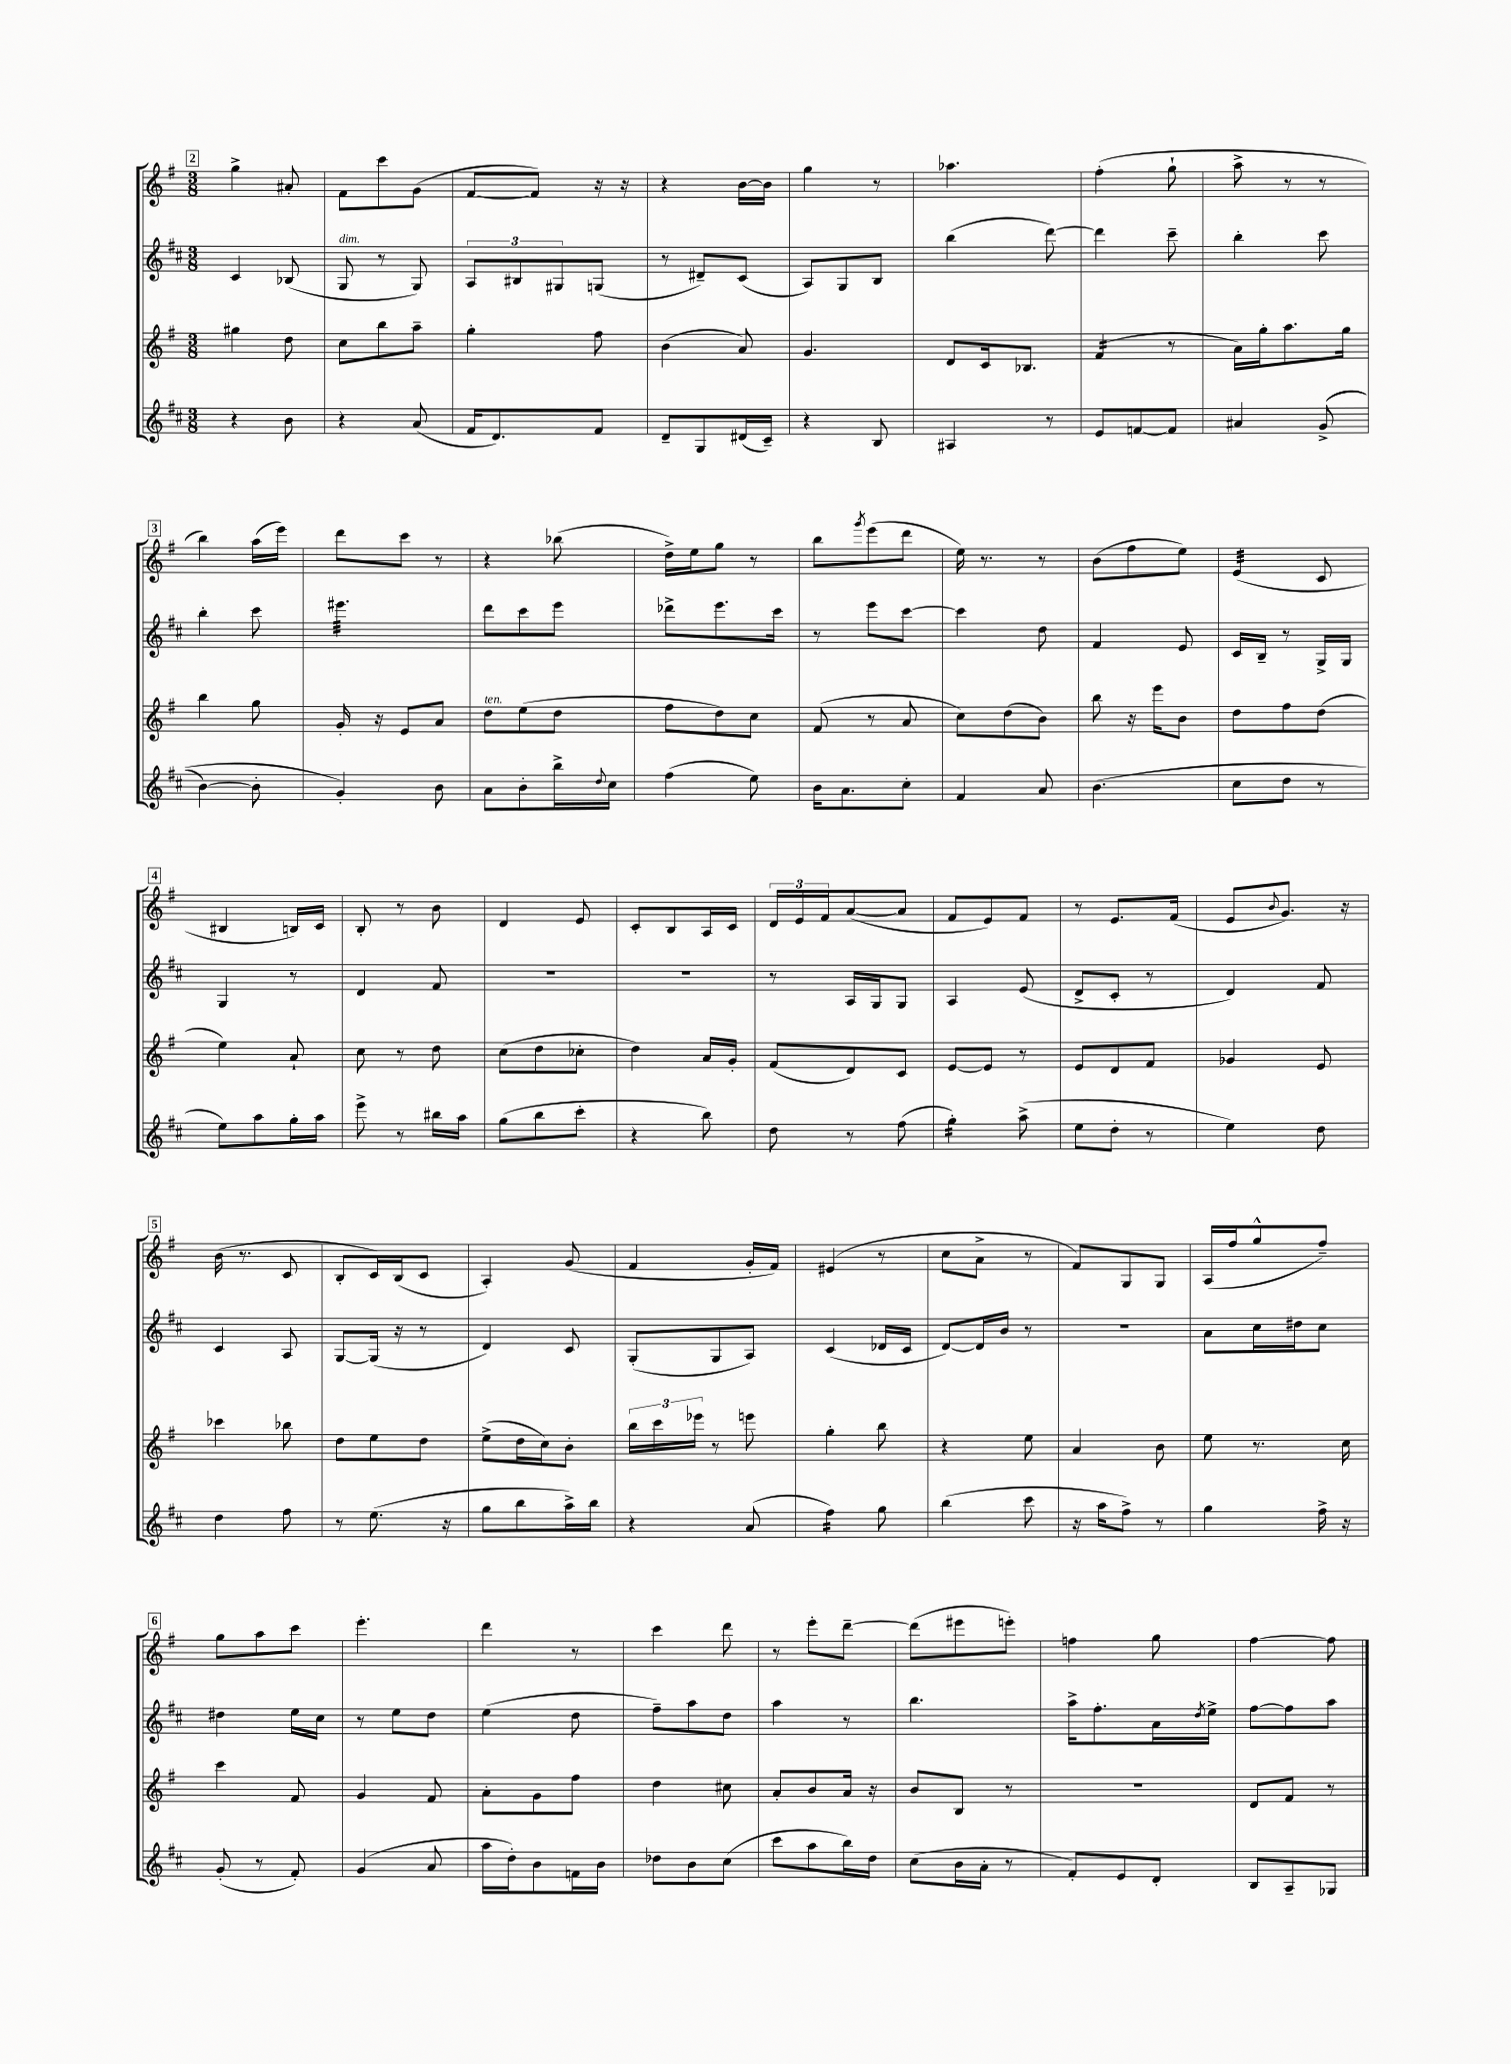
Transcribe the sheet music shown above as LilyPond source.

<<
\new StaffGroup <<
\new Staff = "s0" {
    \clef treble \key g \major \numericTimeSignature \time 3/8
    \mark \markup { \box "2" } g''4-> ais'8-. |
    fis'8 c'''8 g'8( |
    fis'8~ fis'8) r16 r16 |
    r4 b'16~ b'16 |
    g''4 r8 |
    aes''4. |
    fis''4-.( g''8-! |
    a''8-> r8 r8 |
    \mark \markup { \box "3" } b''4) a''16( e'''16) |
    d'''8 c'''8 r8 |
    r4 bes''8( |
    d''16->) e''16 g''8 r8 |
    b''8 \acciaccatura { g'''8 } e'''8( d'''8 |
    e''16) r8. r8 |
    b'8( fis''8 e''8) |
    e'4:32( c'8 |
    \mark \markup { \box "4" } bis4 b16) c'16 |
    b8-. r8 b'8 |
    d'4 e'8 |
    c'8-. b8 a16 c'16 |
    \tuplet 3/2 { d'16 e'16 fis'16 } a'8~( a'8 |
    fis'8 e'8) fis'8 |
    r8 e'8. fis'16( |
    e'8 \appoggiatura { b'8 } g'8.) r16 |
    \mark \markup { \box "5" } b'16( r8. c'8 |
    b8-. c'16) b16( c'8 |
    a4-.) g'8( |
    fis'4 g'16-. fis'16) |
    eis'4( r8 |
    c''8 a'8-> r8 |
    fis'8) g8 g8 |
    a16( fis''16 g''8-^ fis''8--) |
    \mark \markup { \box "6" } g''8 a''8 c'''8 |
    e'''4.-. |
    d'''4 r8 |
    c'''4 d'''8 |
    r8 e'''8-. d'''8~-- |
    d'''8( eis'''8 e'''8-.) |
    f''4 g''8 |
    fis''4~ fis''8 \bar "|." |
}
\new Staff = "s1" {
    \clef treble \key d \major \numericTimeSignature \time 3/8
    \mark \markup { \box "2" } cis'4 bes8( |
    g8^\markup { \italic "dim." } r8 g8) |
    \tuplet 3/2 { a8 bis8 gis8 } g8( |
    r8 dis'8--) cis'8( |
    a8) g8 b8 |
    b''4( d'''8~) |
    d'''4 cis'''8-- |
    b''4-. cis'''8 |
    \mark \markup { \box "3" } b''4-. cis'''8 |
    eis'''4.:32 |
    d'''8 cis'''8 e'''8 |
    des'''8-> e'''8. cis'''16 |
    r8 e'''8 cis'''8~ |
    cis'''4 d''8 |
    fis'4 e'8 |
    cis'16 b16-- r8 g16-> g16 |
    \mark \markup { \box "4" } g4 r8 |
    d'4 fis'8 |
    R4. |
    R4. |
    r8 a16 g16 g8 |
    a4 e'8( |
    d'8-> cis'8-. r8 |
    d'4) fis'8 |
    \mark \markup { \box "5" } cis'4 a8 |
    g8~ g16( r16 r8 |
    d'4) cis'8 |
    g8-.( g8 a8) |
    cis'4( des'16 cis'16 |
    d'8~) d'16 b'16 r8 |
    R4. |
    a'8 cis''16 dis''16 cis''8 |
    \mark \markup { \box "6" } dis''4 e''16 cis''16 |
    r8 e''8 d''8 |
    e''4( d''8 |
    fis''8--) a''8 d''8 |
    a''4 r8 |
    b''4. |
    a''16-> fis''8.-. a'16 \acciaccatura { d''8 } e''16-> |
    fis''8~ fis''8 a''8 \bar "|." |
}
\new Staff = "s2" {
    \clef treble \key g \major \numericTimeSignature \time 3/8
    \mark \markup { \box "2" } gis''4 d''8 |
    c''8 b''8 a''8-- |
    g''4-. fis''8 |
    b'4( a'8) |
    g'4. |
    d'8 c'16 bes8. |
    fis'4:16( r8 |
    a'16) g''16-. a''8. g''16 |
    \mark \markup { \box "3" } b''4 g''8 |
    g'16-. r16 e'8 a'8 |
    d''8^\markup { \italic "ten." } e''8( d''8 |
    fis''8 d''8) c''8 |
    fis'8( r8 a'8 |
    c''8) d''8( b'8) |
    b''8 r16 e'''16 b'8 |
    d''8 fis''8 d''8( |
    \mark \markup { \box "4" } e''4) a'8-! |
    c''8 r8 d''8 |
    c''8( d''8 ces''8-. |
    d''4) a'16 g'16-. |
    fis'8( d'8) c'8 |
    e'8~ e'8 r8 |
    e'8 d'8 fis'8 |
    ges'4 e'8 |
    \mark \markup { \box "5" } ces'''4 bes''8 |
    d''8 e''8 d''8 |
    e''8->( d''16 c''16) b'8-. |
    \tuplet 3/2 { b''16 c'''16 ees'''16 } r8 e'''8 |
    g''4-. b''8 |
    r4 e''8 |
    a'4 b'8 |
    e''8 r8. c''16 |
    \mark \markup { \box "6" } c'''4 fis'8 |
    g'4 fis'8 |
    a'8-. g'8 fis''8 |
    d''4 cis''8 |
    a'8-. b'8 a'16 r16 |
    b'8 b8 r8 |
    r4. |
    d'8 fis'8 r8 \bar "|." |
}
\new Staff = "s3" {
    \clef treble \key d \major \numericTimeSignature \time 3/8
    \mark \markup { \box "2" } r4 b'8 |
    r4 a'8( |
    fis'16 d'8.) fis'8 |
    d'8-- g8 dis'16( cis'16--) |
    r4 b8 |
    ais4 r8 |
    e'8 f'8~ f'8 |
    ais'4 g'8->(\( |
    \mark \markup { \box "3" } b'4~) b'8-. |
    g'4-.\) b'8 |
    a'8 b'8-. b''16-> \appoggiatura { d''8 } cis''16 |
    fis''4( e''8) |
    b'16 a'8. cis''8-. |
    fis'4 a'8 |
    b'4.( |
    cis''8 d''8 r8 |
    \mark \markup { \box "4" } e''8) a''8 g''16-. a''16 |
    e'''8-> r8 bis''16 a''16 |
    g''8( b''8 cis'''8-. |
    r4 b''8) |
    d''8 r8 fis''8( |
    g''4:16-.) a''8->( |
    e''8 d''8-. r8 |
    e''4) d''8 |
    \mark \markup { \box "5" } d''4 fis''8 |
    r8 e''8.( r16 |
    g''8 b''8 a''16->) b''16 |
    r4 a'8( |
    fis''4:16) g''8 |
    b''4( cis'''8 |
    r16 a''16 fis''8->) r8 |
    g''4 fis''16-> r16 |
    \mark \markup { \box "6" } g'8-.( r8 fis'8-.) |
    g'4( a'8 |
    a''16 d''16-.) b'8 f'16 b'16 |
    des''8 b'8 cis''8( |
    cis'''8 a''8 b''16) d''16 |
    cis''8( b'16 a'16-. r8 |
    fis'8-.) e'8 d'8-. |
    b8 a8-- ges8 \bar "|." |
}
>>
>>
